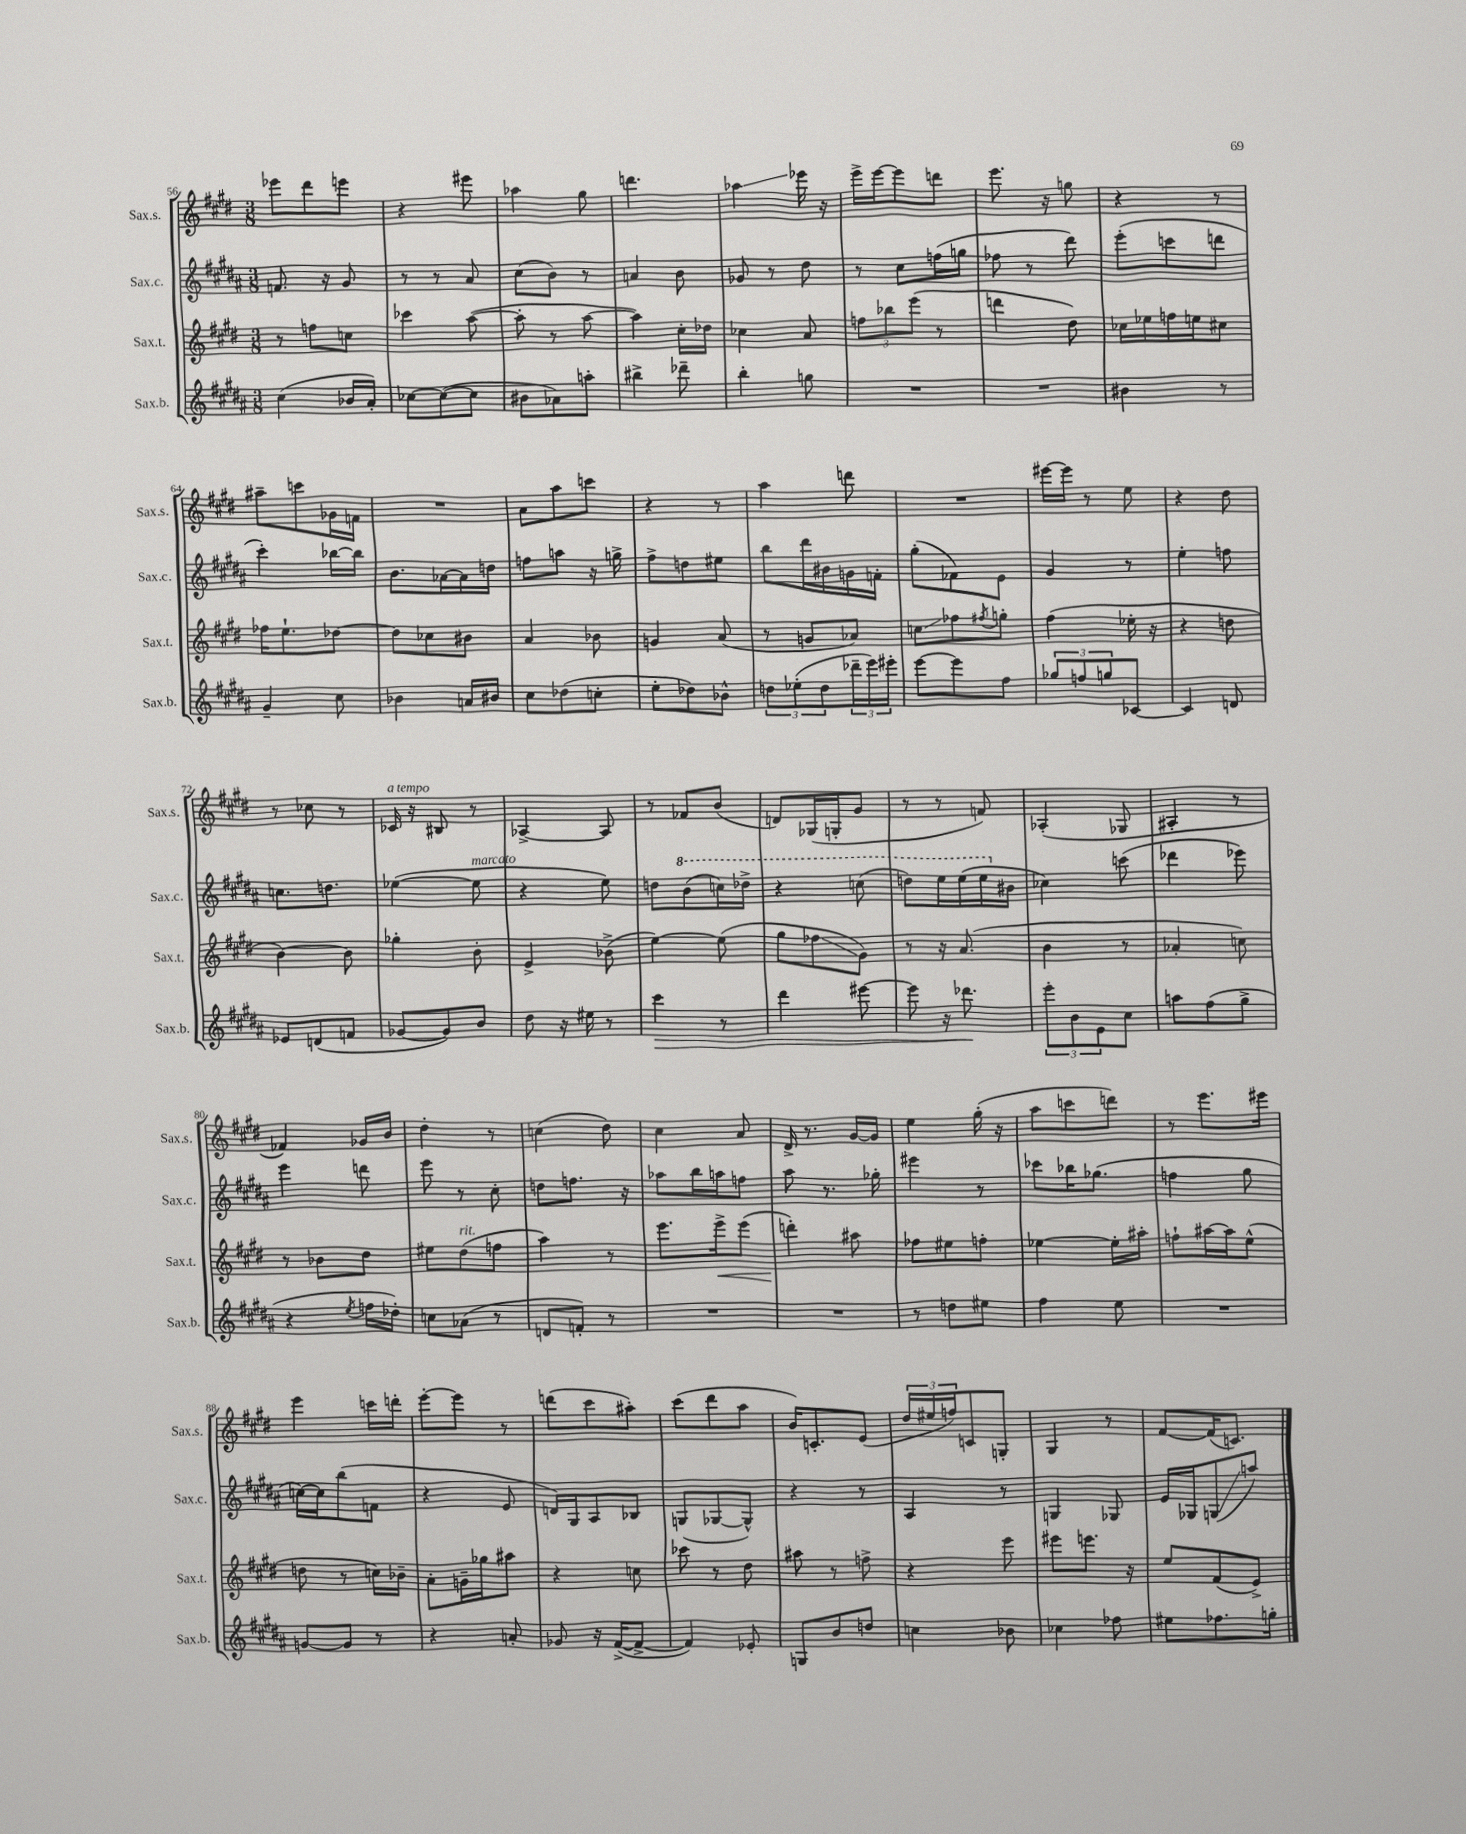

**kern	**kern	**kern	**kern
*staff4	*staff3	*staff2	*staff1
*clefG2	*clefG2	*clefG2	*clefG2
*k[f#c#g#d#a#]	*k[f#c#g#d#]	*k[f#c#g#d#a#]	*k[f#c#g#d#]
*M3/8	*M3/8	*M3/8	*M3/8
(4cc#	8r	8.f	8eee-
.	8ff	.	8ddd#
.	.	16r	.
16b-	8cc	8g#	8eee
16a#')	.	.	.
=	=	=	=
[8cc-	4ccc-	8r	4r
(8cc-_	.	8r	.
8cc-]	([8aa	8a#	8eee#
=	=	=	=
8b#	8aa']	(8cc#	4aa-
8a-)	8r	8b)	.
8aa'	[8aa	8r	8gg#
=	=	=	=
4bb#^	4aa])	4a	4.ddd
8ddd-~	16cc#'	8b	.
.	16dd-	.	.
=	=	=	=
4bb'	4cc-	8g-	4aa-
.	.	8r	.
8gg	8a	8dd#	16eee-
.	.	.	16r
=	=	=	=
4.r	12ff	8r	16eee^
.	.	.	[16eee
.	12bb-	.	.
.	.	8cc#	8eee]
.	(12eee	.	.
.	8r	(16ff	8ddd
.	.	16gg	.
=	=	=	=
4.r	4ddd	8ff-	8.eee
.	.	8r	.
.	.	.	16r
.	8dd#)	8ddd#)	8gg
=	=	=	=
4b#	16cc-	(8eee'	4r
.	16ee-	.	.
.	16ff	8ccc	.
.	16ee	.	.
8r	8cc#	8ddd	8r
=	=	=	=
4g#~	16ff-	4ccc#')	8aa#~
.	8.ee`	.	.
.	.	.	8ccc
8cc#	[8dd-	[16bb-	16g-
.	.	16bb-]	16f
=	=	=	=
4b-	8dd-]	8.b	4.r
.	8cc-	.	.
.	.	[16a-	.
16a	8b#	16a-]	.
16b#	.	16dd	.
=	=	=	=
8cc#	4a	8ff	8a
(8dd-	.	8aa	8aa
8cc'	8b-	16r	8ccc
.	.	16gg^	.
=	=	=	=
8ee'	4g	8ff#^	4r
8dd-)	.	8dd	.
8b-^^	(8a	8ee#	8r
=	=	=	=
12dd	8r	8bb	4aa
(12ee-'	.	.	.
.	8g	16ddd#	.
12dd	.	.	.
.	.	16b#	.
24ddd-~	8a-)	16g	8ddd
24eee)	.	.	.
.	.	16f'	.
24eee#'	.	.	.
=	=	=	=
[8eee	8cc	(8gg#'	4.r
8eee]	8ff-	8f-)	.
.	8qff#	.	.
8ff#	8gg'	8e	.
=	=	=	=
12gg-	(4ff#	4g#	[16eee#
.	.	.	16eee#]
12ff	.	.	.
.	.	.	8r
12gg	.	.	.
[8c-	16ee-'	8r	8ee
.	16r	.	.
=	=	=	=
4c-]	4r	4ee'	4r
8d	8dd	8ff	8dd#
=	=	=	=
8e-	[4b)	8.cc	8r
(8d	.	.	8cc-
.	.	8.dd	.
8f	8b]	.	8r
=	=	=	=
[8g-	4gg-'	([4ee-	16c-
.	.	.	16r
8g-])	.	.	8B#
8b	8b'	8ee-]	8r
=	=	=	=
8dd#	4e^	4r	[4A-^
16r	.	.	.
16ee#	.	.	.
8r	(8b-^	8ee)	8A-]
=	=	=	=
4ccc#	[4ee)	8dd	8r
.	.	(8bb	8f-
8r	(8ee]	16ccc)	(8b
.	.	16ddd-^	.
=	=	=	=
4ddd#	8gg#	4r	8d)
.	8ff-	.	(16G-
.	.	.	16G'
[8eee#	8g#)	(8ccc	8g#
=	=	=	=
8eee#]	8r	8ddd)	8r
16r	16r	16eee	8r
8.ddd-	(8.a	(16eee	.
.	.	16eee	8f)
.	.	16b#	.
=	=	=	=
12eee'	4b	4cc-)	(4A-'
12b	.	.	.
12e	.	.	.
8cc#	8r	(8ccc	8G-
=	=	=	=
8aa	4a-'	4ddd-	4A#'
(8ff#	.	.	.
8gg#^	8cc)	8eee-)	8r
=	=	=	=
4r	8r	4eee	4f-)
.	8b-	.	.
8qee	.	.	.
16ff	8dd#	8ddd	16g-
16dd-')	.	.	16b
=	=	=	=
8cc	8ee#	8eee	4dd#'
(8a-	(8dd#	8r	.
8r	8ff	8cc#'	8r
=	=	=	=
8d	4aa)	8dd	(4cc
8f')	.	8.ff	.
8r	8r	.	8dd#)
.	.	16r	.
=	=	=	=
4.r	8.eee	8aa-	4cc#
.	.	16bb	.
.	16eee^	16aa	.
.	(8eee	8ff	8a
=	=	=	=
4.r	4ddd')	8aa#	16d#^
.	.	.	8.r
.	.	8.r	.
.	8aa#	.	[16g#
.	.	16gg-'	16g#]
=	=	=	=
8r	8ff-	4eee#	4ee
8dd	8ee#	.	.
8ee#	8ff'	8r	(16gg#'
.	.	.	16r
=	=	=	=
4ff#	[4ee-	8ccc-	8aa
.	.	16bb-	8ccc
.	.	(8.gg-	.
8ee	16ee-']	.	8ddd)
.	16aa#'	.	.
=	=	=	=
4.r	8ff`	4ff	8r
.	[16aa#	.	8.eee
.	16aa#]	.	.
.	(8ee^^	8gg#	.
.	.	.	16eee#
=	=	=	=
[8g	8dd	[16cc)	4eee
.	.	16cc]	.
8g]	8r	(8bb	.
8r	16cc)	8f	16ccc
.	16b-~	.	16ddd'
=	=	=	=
4r	8a'	4r	[8eee'
.	16g~	.	8eee]
.	16gg-	.	.
8a'	8aa#	8e	8r
=	=	=	=
8g-	4r	16d)	(8ddd
.	.	16G#	.
16r	.	8A#	8ccc#
([16f#^	.	.	.
8f#^_	8cc	8B-	8aa#')
=	=	=	=
4f#])	8ccc-	(8G	(8ccc#
.	8r	[8G-	8ddd#
8e-'	8dd#	8G-^^])	8aa
=	=	=	=
8G	8aa#	4r	16b)
.	.	.	8.c'
8b	8r	.	.
8dd	8ff^	8r	(8e
=	=	=	=
4cc	4r	4A#	24dd#
.	.	.	24ee#
.	.	.	24ff)
.	.	.	8c
8b-	8eee	8r	8G'
=	=	=	=
4cc-	8eee#	4G	4G#
.	8.eee	.	.
8ff-	.	8G-	8r
.	16r	.	.
=	=	=	=
8ee#	8ee	16e	[8f#
.	.	16G-	.
8.ff-	(8f#	(8G	(16f#]
.	.	.	8.c)
.	8e^)	8aa)	.
16gg'	.	.	.
==	==	==	==
*-	*-	*-	*-
